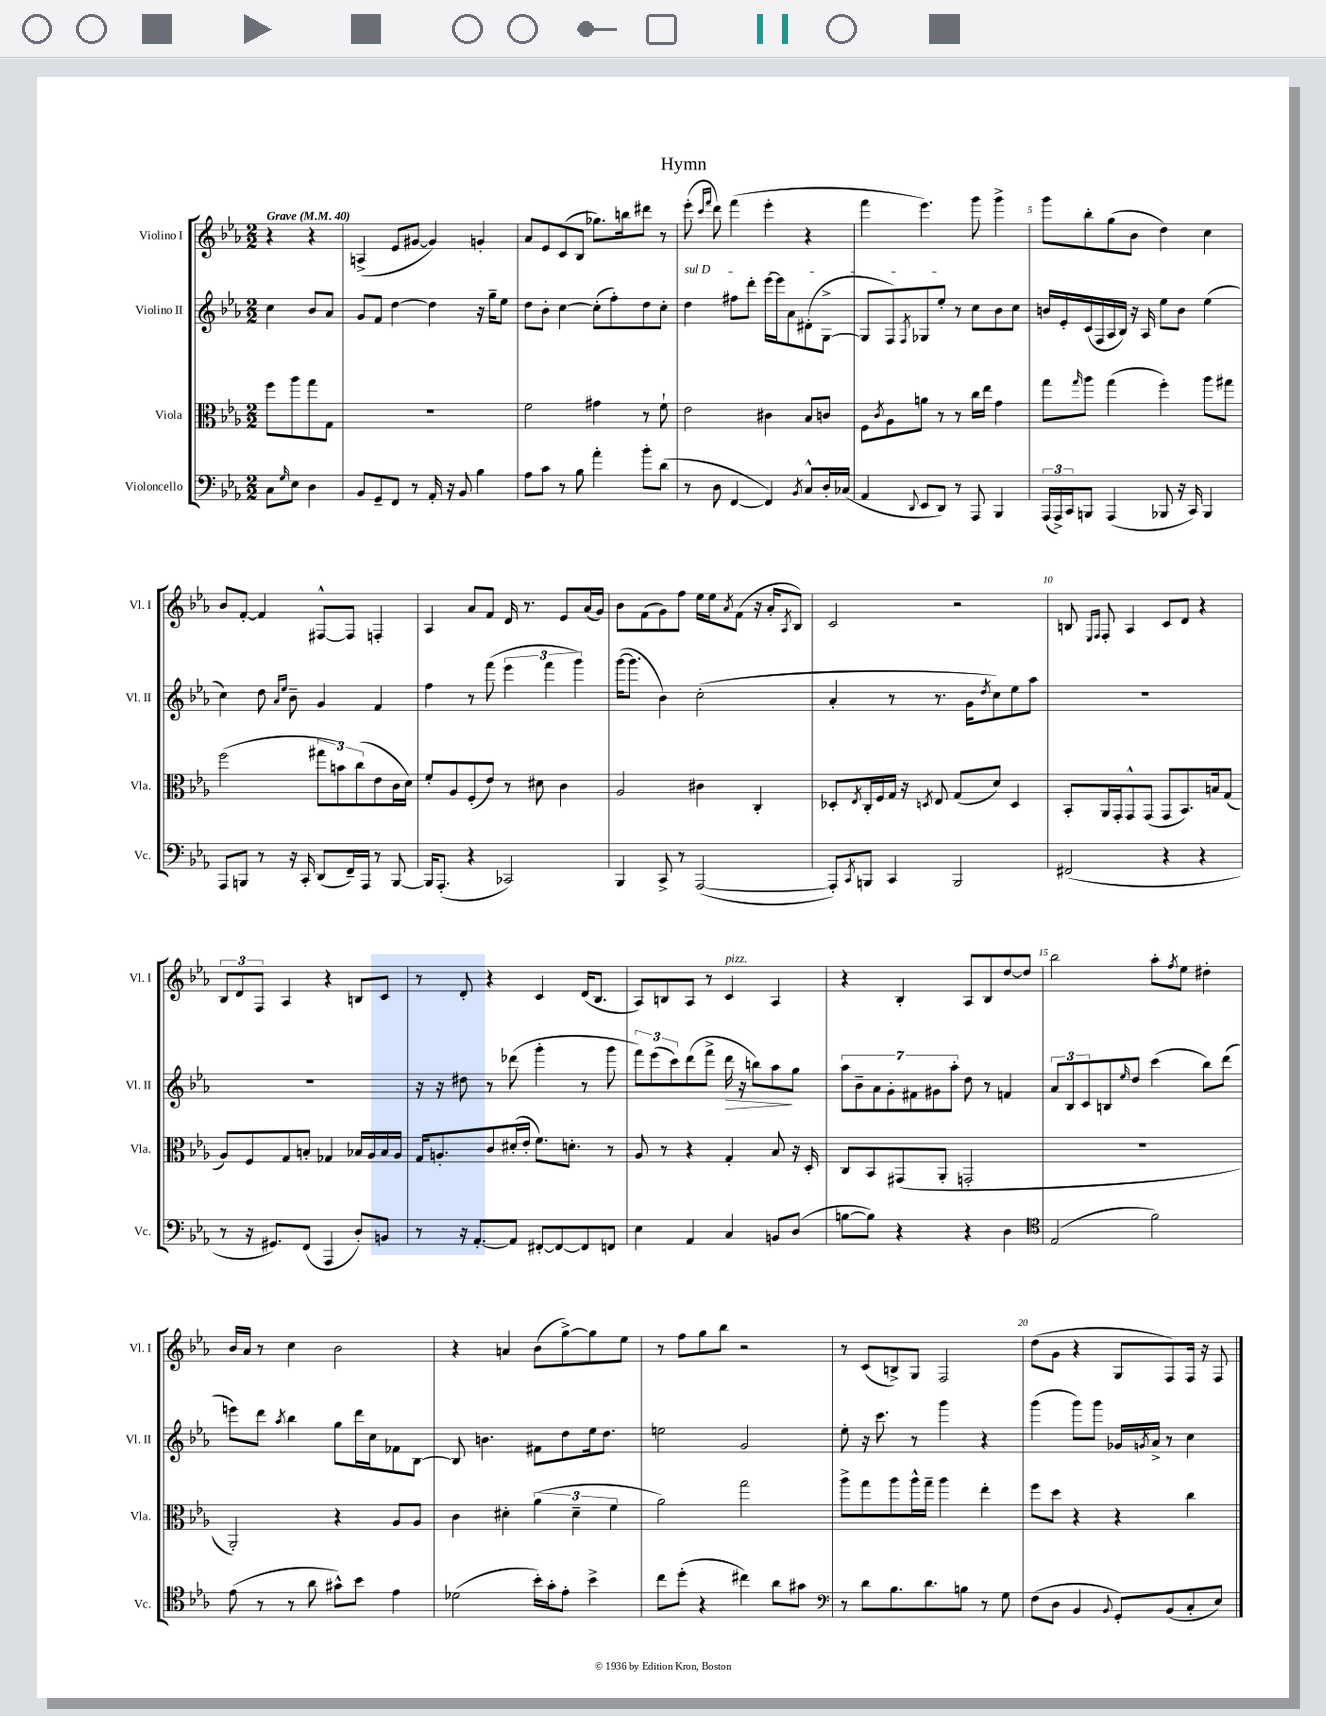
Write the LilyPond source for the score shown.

\header { title = "Hymn" }
<<
\new StaffGroup <<
\new Staff = "s0" \with { instrumentName = "Violino I" shortInstrumentName = "Vl. I" } {
    \clef treble \key ees \major \numericTimeSignature \time 2/2 \partial 2 \tempo "Grave" 4 = 40
    r4 r4 |
    a4->( ees'8 gis'8~ gis'4) g'4-. |
    aes'8 ees'8 c'8( bes8 ges''8.) b''16 dis'''8 r8 |
    ees'''8-.( \grace { c'''16 f'''16 } d'''8) f'''4( ees'''4-. r4 |
    f'''4 ees'''4.) g'''8 g'''4-> |
    g'''8 bes''8-. g''8( bes'8 d''4) c''4 |
    bes'8 f'8~-. f'4 fis8~-^ fis8 f4-. |
    aes4 aes'8 f'8 d'16 r8. ees'8 aes'16( g'16) |
    bes'8 f'8( g'8) f''8 ees''16 ees''16 \acciaccatura { aes'8 } f'8( r16 aes'16-. \acciaccatura { aes8 } bes8) |
    c'2 r2 |
    b8 \grace { ees16 f16 } f8-. aes4 c'8 d'8 r4 |
    \tuplet 3/2 { bes8 d'8 f8 } aes4 r4 b8 c'8 |
    r8 d'8-. r4 c'4 d'16( bes8. |
    aes8) b8 aes8 r8 c'4^\markup { \italic "pizz." } aes4 |
    r4 bes4-. aes8 bes8 d''8~ d''8 |
    bes''2 aes''8-. \acciaccatura { f''8 } ees''8 dis''4-. |
    bes'16 aes'16 r8 c''4 bes'2 |
    r4 a'4 bes'8( g''8~->) g''8 ees''8 |
    r8 f''8 g''8 bes''8 r2 |
    r8 c'8( b8->) g8 f2 |
    d''8( g'8 r4 g8 f8) f16 r16 f8 \bar "|." |
}
\new Staff = "s1" \with { instrumentName = "Violino II" shortInstrumentName = "Vl. II" } {
    \clef treble \key ees \major \numericTimeSignature \time 2/2 \partial 2
    c''4 bes'8 aes'8 |
    g'8 f'8 d''4~ d''4 r16 g''16-- ees''8 |
    d''8 bes'8-. c''4~ c''8-.( f''8-.) d''8 c''8-. |
    \once \override TextSpanner.bound-details.left.text = \markup { \italic "sul D" } d''4\startTextSpan fis''8 d'''8-. ees'''16~ ees'''16 aes'8 dis'8-.( g8~-> |
    g8 f8) \acciaccatura { f8 } ges8 ees''8-.\stopTextSpan r8 c''8 bes'8 c''8 |
    b'16 ees'16-. c'16( f16 aes16 bes16) r16 aes16 ees''8 b'8 ees''4( |
    c''4) d''8 \grace { aes'16 ees''16 } bes'8-- g'4 f'4 |
    f''4 r8 f'''8( \tuplet 3/2 { ees'''4 f'''4 g'''4) } |
    g'''16~( g'''8. bes'4) c''2-.( |
    aes'4-. r8 r8. g'16 \acciaccatura { d''8 } c''8) ees''8 aes''8 |
    R1 |
    R1 |
    r16 r16 dis''8 r8 des'''8( g'''4-. r8 g'''8 |
    \tuplet 3/2 { f'''8) ees'''8( c'''8) } d'''8( f'''8-> d'''16\> r16 b''8) aes''8\! g''8 |
    \tuplet 7/4 { aes''8 bes'8-- aes'8 g'8-. fis'8 gis'8 aes''8-. } d''8 r8 f'4 |
    \tuplet 3/2 { aes'8 bes8 c'8 } b8 \grace { ees''16 } d''8 c'''4( bes''8) d'''8( |
    e'''8) d'''8 \acciaccatura { aes''8 } bes''4 g''8 d'''16 c''16 fes'8 bes8~ |
    bes8 b'4. fis'8 d''8 ees''16 d''8. |
    e''2 g'2 |
    ees''8-. r16 c'''8. r8 g'''4 r4 |
    g'''4( g'''8) g'''8 ges'16 \acciaccatura { g'8 } aes'16-> r8 c''4 \bar "|." |
}
\new Staff = "s2" \with { instrumentName = "Viola" shortInstrumentName = "Vla." } {
    \clef alto \key ees \major \numericTimeSignature \time 2/2 \partial 2
    f''8 aes''8 g''8 g8 |
    R1 |
    f'2 gis'4 r8 f'8-! |
    ees'2 cis'4 bes8 c'8 |
    f8 \acciaccatura { c'8 } aes8 a'8 r8 r8 c''16 ees''16 g'4 |
    g''8 \grace { g''16 } aes''8 g''4( f''4-.) aes''8 gis''8 |
    f''2( \tuplet 3/2 { gis''8 b'8) c''8( } ees'8 c'16 d'16) |
    f'8-. aes8 f8-.( ees'8) r8 dis'8 c'4 |
    aes2 cis'4 c4-. |
    des8-. \acciaccatura { ees8 } c16-. f16 g16 r16 \acciaccatura { d8 } ees8 g8( d'8) d4 |
    bes,8-. aes,16 g,16-. g,8-^ g,8( g,8 bes,8.) b16 g8( |
    aes8) f8 g8 b8-. ges4 bes16 aes16 bes16 aes16 |
    g16 a8.-. c'8 dis'16-.( ees'16-. f'8.) d'8.-. r8 |
    aes8 r8 r4 g4-. bes8 r16 d16-. |
    c8 bes,8 gis,8( aes,8-. g,2-. |
    R1 |
    aes,2-.) r4 aes8 aes8 |
    c'4 dis'4-. \tuplet 3/2 { aes'4( dis'4-- f'4 } |
    aes'2) g''2 |
    aes''8-> g''8 aes''8 aes''16-^ g''16-- aes''4 ees''4-. |
    f''8 d''8 r4 r4 c''4 \bar "|." |
}
\new Staff = "s3" \with { instrumentName = "Violoncello" shortInstrumentName = "Vc." } {
    \clef bass \key ees \major \numericTimeSignature \time 2/2 \partial 2
    c8 \grace { g16 } ees8 d4 |
    bes,8 g,8-- f,8 r8 aes,16-. r16 bes,8 bes4 |
    aes8 c'8 r8 bes8 aes'4-. bes'8-. d'8( |
    r8 d8 f,4~ f,4) \acciaccatura { bes,8 } c8-^ d16-. ces16( |
    aes,4 \appoggiatura { d,8 } ees,8 d,8) r8 aes,,8 bes,,4 |
    \tuplet 3/2 { aes,,16( aes,,16->) c,16 } b,,8 aes,,4( bes,,8 r16 c,16) bes,,4 |
    aes,,8 b,,8 r8 r16 c,16-. d,8( f,16--) aes,,16 r8 b,,8~ |
    b,,16 aes,,8.-.( r4 ces,2) |
    bes,,4 c,8-> r8 aes,,2~( |
    aes,,8-.) \acciaccatura { c,8 } b,,8 c,4 b,,2 |
    fis,2( r4 r4 |
    r8 r16 gis,8.) f,8( aes,,4 d8-.) b,8 |
    r8 r16 aes,8.~-. aes,8 fis,8~-. fis,8~ fis,8 f,8 |
    ees4 aes,4 c4 b,8 d8( |
    b8~ b8) r4 r4 d4 |
    \clef tenor ees2( f'2) |
    ees'8( r8 r8 aes'8 gis'8-^) bes'8 ees'4 |
    des'2( bes'16-.) g'16-. ees'8-. bes'4-> |
    c''8 d''8-.( r4 cis''4) aes'8 gis'8 |
    \clef bass r8 d'8 bes8. d'8. b8 r8 g8 |
    f8( d8 bes,4 \appoggiatura { bes,8 } g,8-.) bes,8( c8-. ees8) \bar "|." |
}
>>
>>
\layout { \context { \Score \override BarNumber.break-visibility = ##(#f #t #t) barNumberVisibility = #(every-nth-bar-number-visible 5) } }
